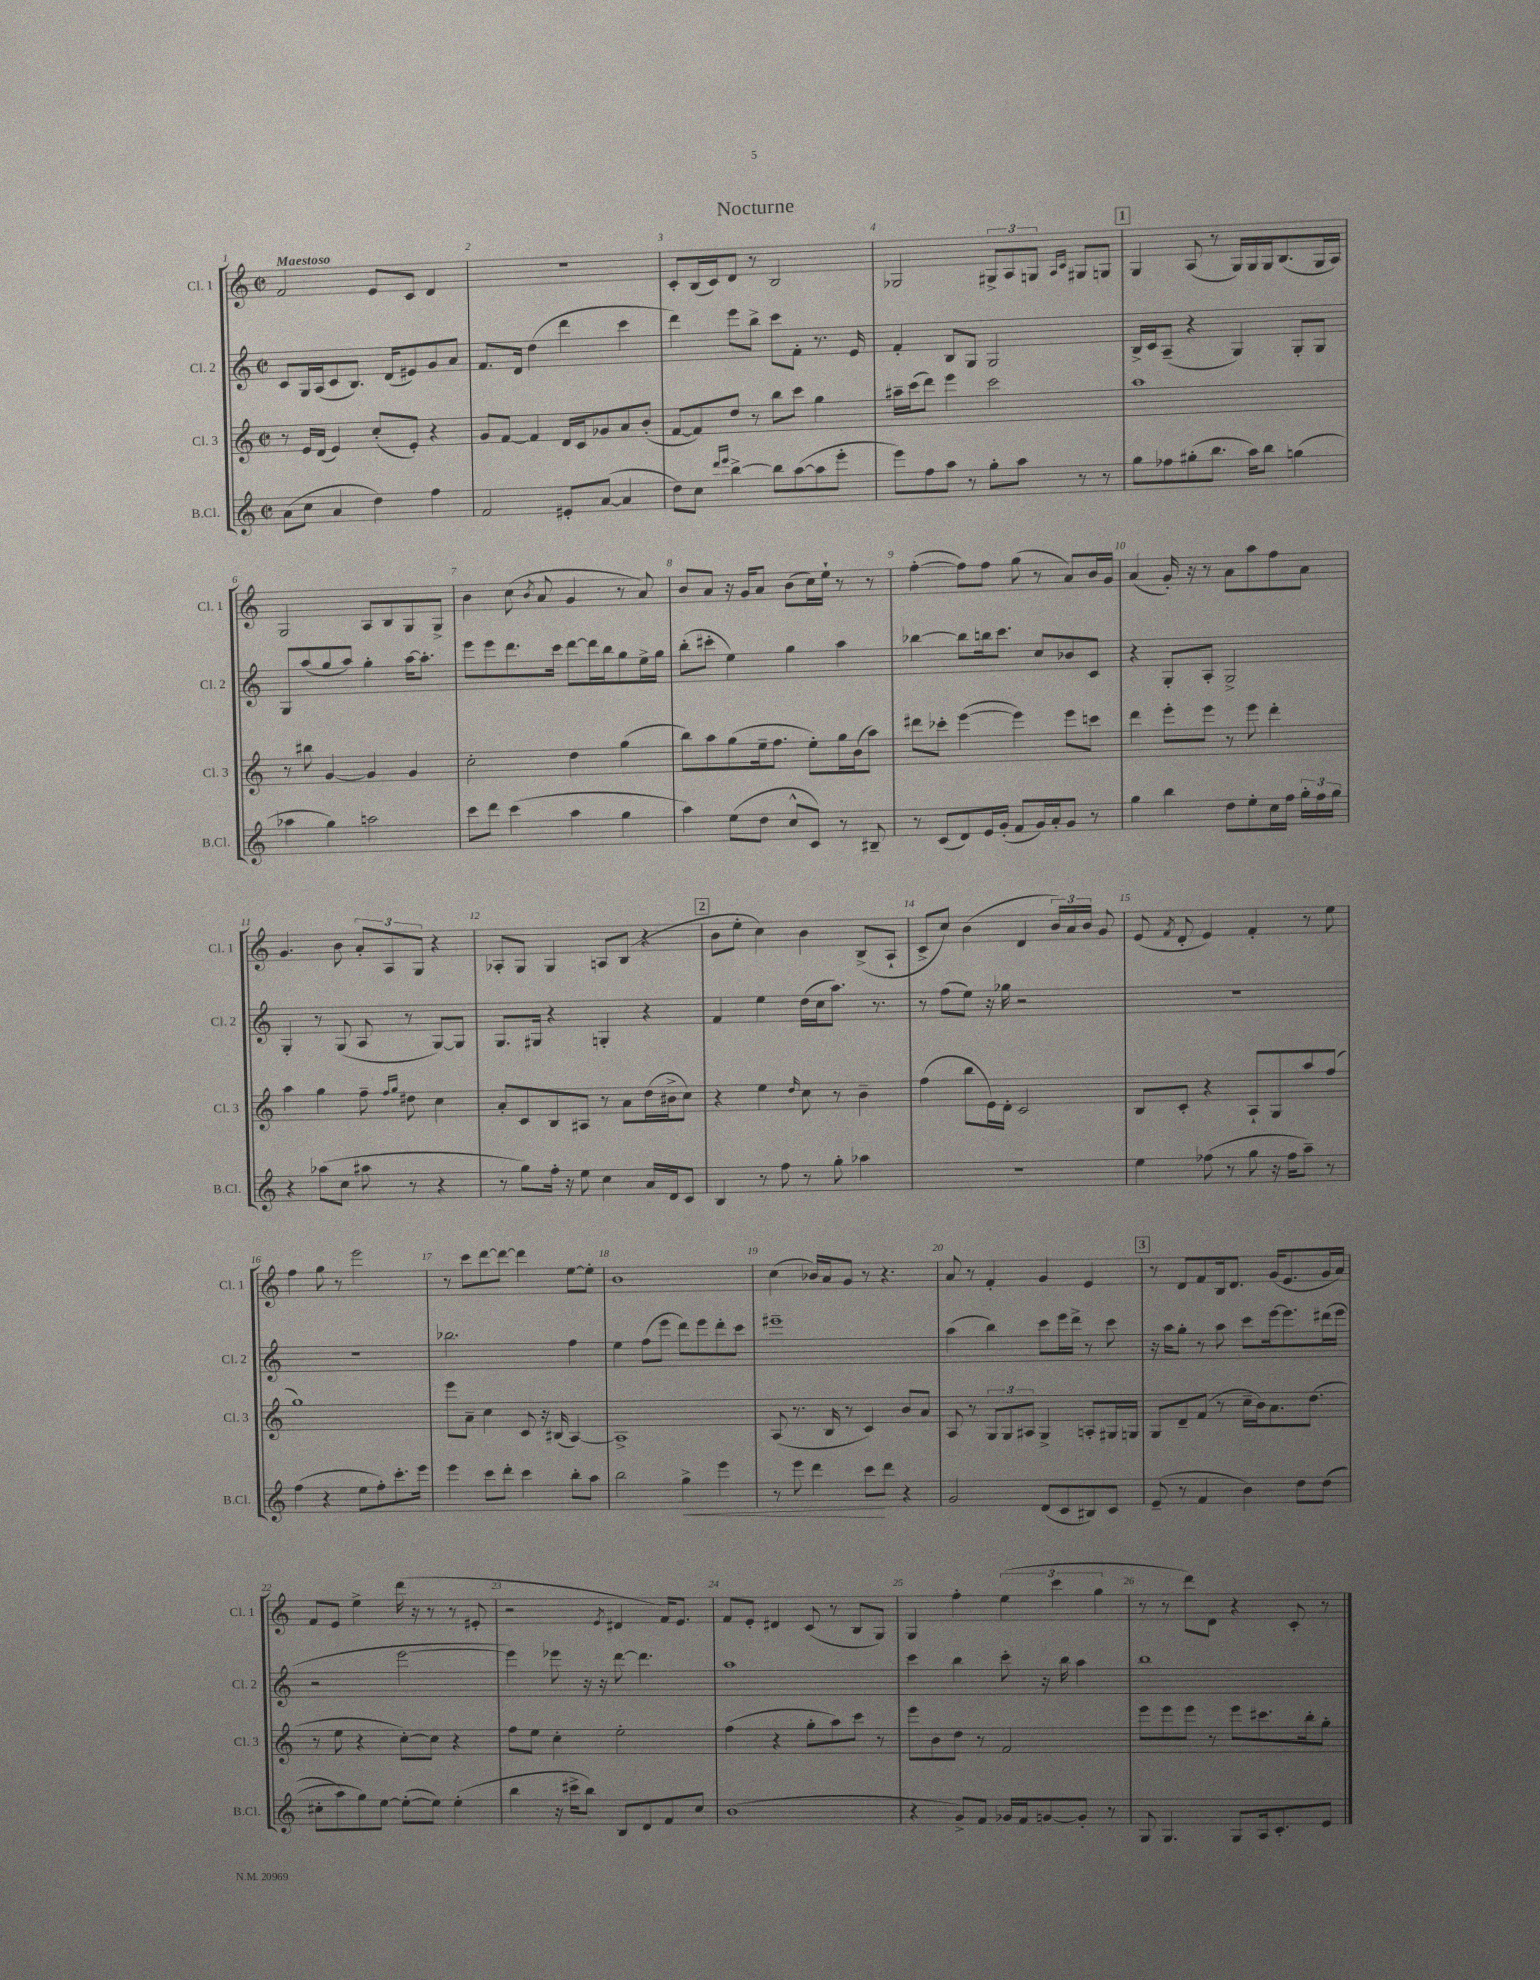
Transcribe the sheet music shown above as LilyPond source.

\header { title = "Nocturne" }
<<
\new StaffGroup <<
\new Staff = "s0" \with { instrumentName = "Cl. 1" shortInstrumentName = "Cl. 1" } {
    \clef treble \key c \major \defaultTimeSignature \time 2/2 \tempo "Maestoso"
    \autoBeamOff f'2 e'8[ c'8] d'4 |
    r1 |
    c'8[-. b16( c'16) d'8] r8 b2 |
    ges2 \tuplet 3/2 { gis8[-> a8 g8] } \grace { a16[ c'16] } gis8[ g8] |
    \mark \markup { \box "1" } g4 a8( r8 g16[) g16 g16 b8.( g16 a16]) |
    g2 a8[ b8 g8 g8]-> |
    b'4 c''8( \acciaccatura { b'8 } a'8 g'4 r8 a'8) |
    b'8[ a'8] r16 g'16[ a'8] b'8[( c''16) e''16]-! r8 r8 |
    f''4~-.( f''8[) f''8] g''8( r8 a'8[) b'16 g'16] |
    a'4( g'16-.) r16 r8 a'8[ a''8 f''8 a'8] |
    g'4. b'8 \tuplet 3/2 { a'8[-. a8 g8] } r4 |
    aes8[-. g8] g4 a8[ b8]( r4 |
    \mark \markup { \box "2" } b'8[ e''8]-. c''4) b'4 b8[->( a8]-! |
    c'8[-> c''8]) b'4( d'4 \tuplet 3/2 { b'16[) a'16 b'16] } g'8 |
    e'8( \acciaccatura { f'8 } d'8-. e'4) f'4-. r8 e''8 |
    f''4 g''8 r8 e'''2 |
    r8 c'''8[ d'''8~ d'''8]~ d'''4 e''8[~ e''8]-. |
    b'1 |
    c''4( bes'16[) a'16 g'8] r8 r4. |
    a'8 r8 f'4-. g'4 e'4 |
    \mark \markup { \box "3" } r8 d'8[ f'8 b16 d'8.] g'16[( e'8. g'16 a'16]) |
    f'8[ e'8] e''4-> d'''16( r16 r8 r8 eis'8-. |
    r2 \acciaccatura { e'8 } dis'4 f'16[) e'8.] |
    f'8[ e'8]-. dis'4 c'8( r8 b8[ g8]) |
    g4 f''4-. \tuplet 3/2 { e''4( c'''4 g''4 } |
    r8 r8 d'''8[) d'8] r4 c'8-. r8 \bar "|." |
}
\new Staff = "s1" \with { instrumentName = "Cl. 2" shortInstrumentName = "Cl. 2" } {
    \clef treble \key c \major \defaultTimeSignature \time 2/2
    \autoBeamOff c'8[ g16 a16( c'8 b8.]) d'16[( eis'8) g'8 a'8] |
    f'8.[ d'16] d''4( d'''4 c'''4 |
    d'''4) e'''8[ b''8]-> c'''8[ f'8]-. r8. e'16 |
    f'4-. b8[ g8] g2 |
    \mark \markup { \box "1" } b16[-> c'16 a8]--( r4 g4) g8[-. g8] |
    g8[ a''8( g''8 a''8]) g''4-. a''16[~ a''8.]-. |
    e'''8[ e'''8 d'''8. c'''16] d'''8[~ d'''16 b''16 g''8 e''16-> g''16] |
    b''8[-.( cis'''8]-. e''4) g''4 a''4 |
    bes''4~ bes''8[ b''16 c'''8.] c''8[ bes'8 c'8] |
    r4 g8[-. a8]-. g2-> |
    g4-. r8 g8( a8 r8 g8[~) g8] |
    g8.[ gis16] r4 g4-. r4 |
    \mark \markup { \box "2" } f'4 e''4 d''16[( c''16 a''8.]) r8. |
    r8 f''8[( e''8]) r16 ges''16 r2 |
    R1 |
    R1 |
    bes''2. f''4 |
    e''4 f''8[( e'''8] d'''8[) e'''8 d'''8-. c'''8] |
    eis'''1-- |
    a''4( b''4) c'''8[ e'''16 d'''16]-> r8 c'''8 |
    \mark \markup { \box "3" } r16 a''16[ g''8]-. r8 a''8 c'''8[ e'''16~ e'''8. dis'''16( e'''16] |
    r2 e'''2~ |
    e'''4) ees'''8 r16 r16 d'''8~ d'''4. |
    a''1 |
    c'''4 b''4 c'''8-. r16 b''16 a''4 |
    b''1 \bar "|." |
}
\new Staff = "s2" \with { instrumentName = "Cl. 3" shortInstrumentName = "Cl. 3" } {
    \clef treble \key c \major \defaultTimeSignature \time 2/2
    \autoBeamOff r8 e'16[ d'16]( e'4) c''8[-.( e'8]-.) r4 |
    g'8[ f'8]~ f'4 d'16[ c'16 ges'8 a'8 b'8]-.( |
    f'8[~ f'8) d''8] r8 b''8[ c'''8] g''4 |
    ais''16[-- c'''16( d'''8]) e'''4 c'''2 |
    \mark \markup { \box "1" } a''1 |
    r8 bis''8 g'4~ g'4 g'4 |
    c''2-. d''4 g''4( |
    b''8[) a''8 g''8( e''16-- f''8.] e''8[-.) g''16 b'16( a''8]) |
    dis'''8[ ces'''8]-. e'''4~( e'''4) e'''8[ c'''8] |
    d'''4 e'''8[-. e'''8] r8 e'''8 d'''4-. |
    a''4 g''4 f''8-- \grace { f''16[ g''16] } dis''8 c''4 |
    a'8[-. c'8 b8 ais8] r8 a'8[ d''16( bis'16-> c''8]) |
    \mark \markup { \box "2" } r4 e''4 \grace { d''16 } c''8 r8 b'4-- |
    f''4( b''8[ e'16) d'16]-. c'2 |
    b8[ c'8]-. r4 a8[-! g8 a''8 f''8]( |
    g''1) |
    e'''8[ a'8]-- c''4 c'8 r16 bis16( a4~) |
    a1-> |
    a8( r8. b16 r8 c'4) b'8[ a'8] |
    a8 r8 \tuplet 3/2 { g8[ g8 ais8] } g4-> a8[-. gis16 g16] |
    \mark \markup { \box "3" } g8[ d'8-- f'8]( r8 c''16[-- b'16) a'8. d''8.]( |
    r8 e''8 r4 c''8[~-.) c''8] r4 |
    f''8[ e''8] c''4-. e''2-. |
    f''4( r4 g''8[-. a''8) c'''8] r8 |
    e'''8[ b'8 d''8] r8 f'2 |
    e'''8[ e'''8 e'''8] r8 e'''8[ cis'''8. b''16-. g''8]-. \bar "|." |
}
\new Staff = "s3" \with { instrumentName = "B.Cl." shortInstrumentName = "B.Cl." } {
    \clef treble \key c \major \defaultTimeSignature \time 2/2
    \autoBeamOff a'8[( c''8] a'4 d''4) f''4 |
    f'2 eis'8[-. a'8]~( a'4 |
    d''8[) c''8] \grace { d'''16[ e'''16] } b''4~-> b''8[ a''8~( a''8 e'''8]-. |
    e'''8[) f''8 a''8] r8 g''8[-. a''8] r8 r8 |
    \mark \markup { \box "1" } g''8[ fes''8 gis''8-.( b''8.] a''16[) b''8] g''4( |
    aes''4 g''4) a''2 |
    c'''8[ d'''8] c'''4( a''4 g''4 |
    a''4) e''8[( d''8] c''8[-^ c'8]) r8 bis8-- |
    r8 c'8[( d'8) e'16 g'16]-.( f'8[ g'16) a'16-. g'8] r8 |
    g''4 b''4 d''8[ e''8-. c''16 f''16] \tuplet 3/2 { g''16[-. f''16 g''16] } |
    r4 aes''8[( c''8] ais''8 r8 r4 |
    r8 g''8[) f''16]-. r16 e''8 c''4 a'16[ d'16 c'8] |
    \mark \markup { \box "2" } b4 r8 f''8 r8 g''8-. aes''4 |
    r1 |
    e''4 fes''8( r8 g''8 r16 fes''16[ a''8]--) r8 |
    f''4( r4 e''8[ f''8-.) c'''8.-. e'''16] |
    e'''4 c'''8[ d'''8]-. c'''4 b''8[-. a''8] |
    b''2 g''4->\< e'''4 |
    r8 e'''8 d'''4 c'''8[\! d'''8] r4 |
    g'2 d'8[( c'8 bis8) c'8] |
    \mark \markup { \box "3" } e'8--( r8 f'4 b'4) d''8[ d''8](\( |
    cis''8[-. a''8) g''8\) e''8]~ e''8[~-.( e''8]) e''4-.( |
    b''4 r16 cis'''16[-> b''8]) b8[ d'8 f'8 c''8] |
    b'1( |
    r4 g'8[->) f'8] ges'16[ f'16 g'8~ g'8]-. r8 |
    g8 g4. g8[ a16 c'8.-. e'8] \bar "|." |
}
>>
>>
\layout { \context { \Score \override BarNumber.break-visibility = ##(#f #t #t) barNumberVisibility = #all-bar-numbers-visible } }
